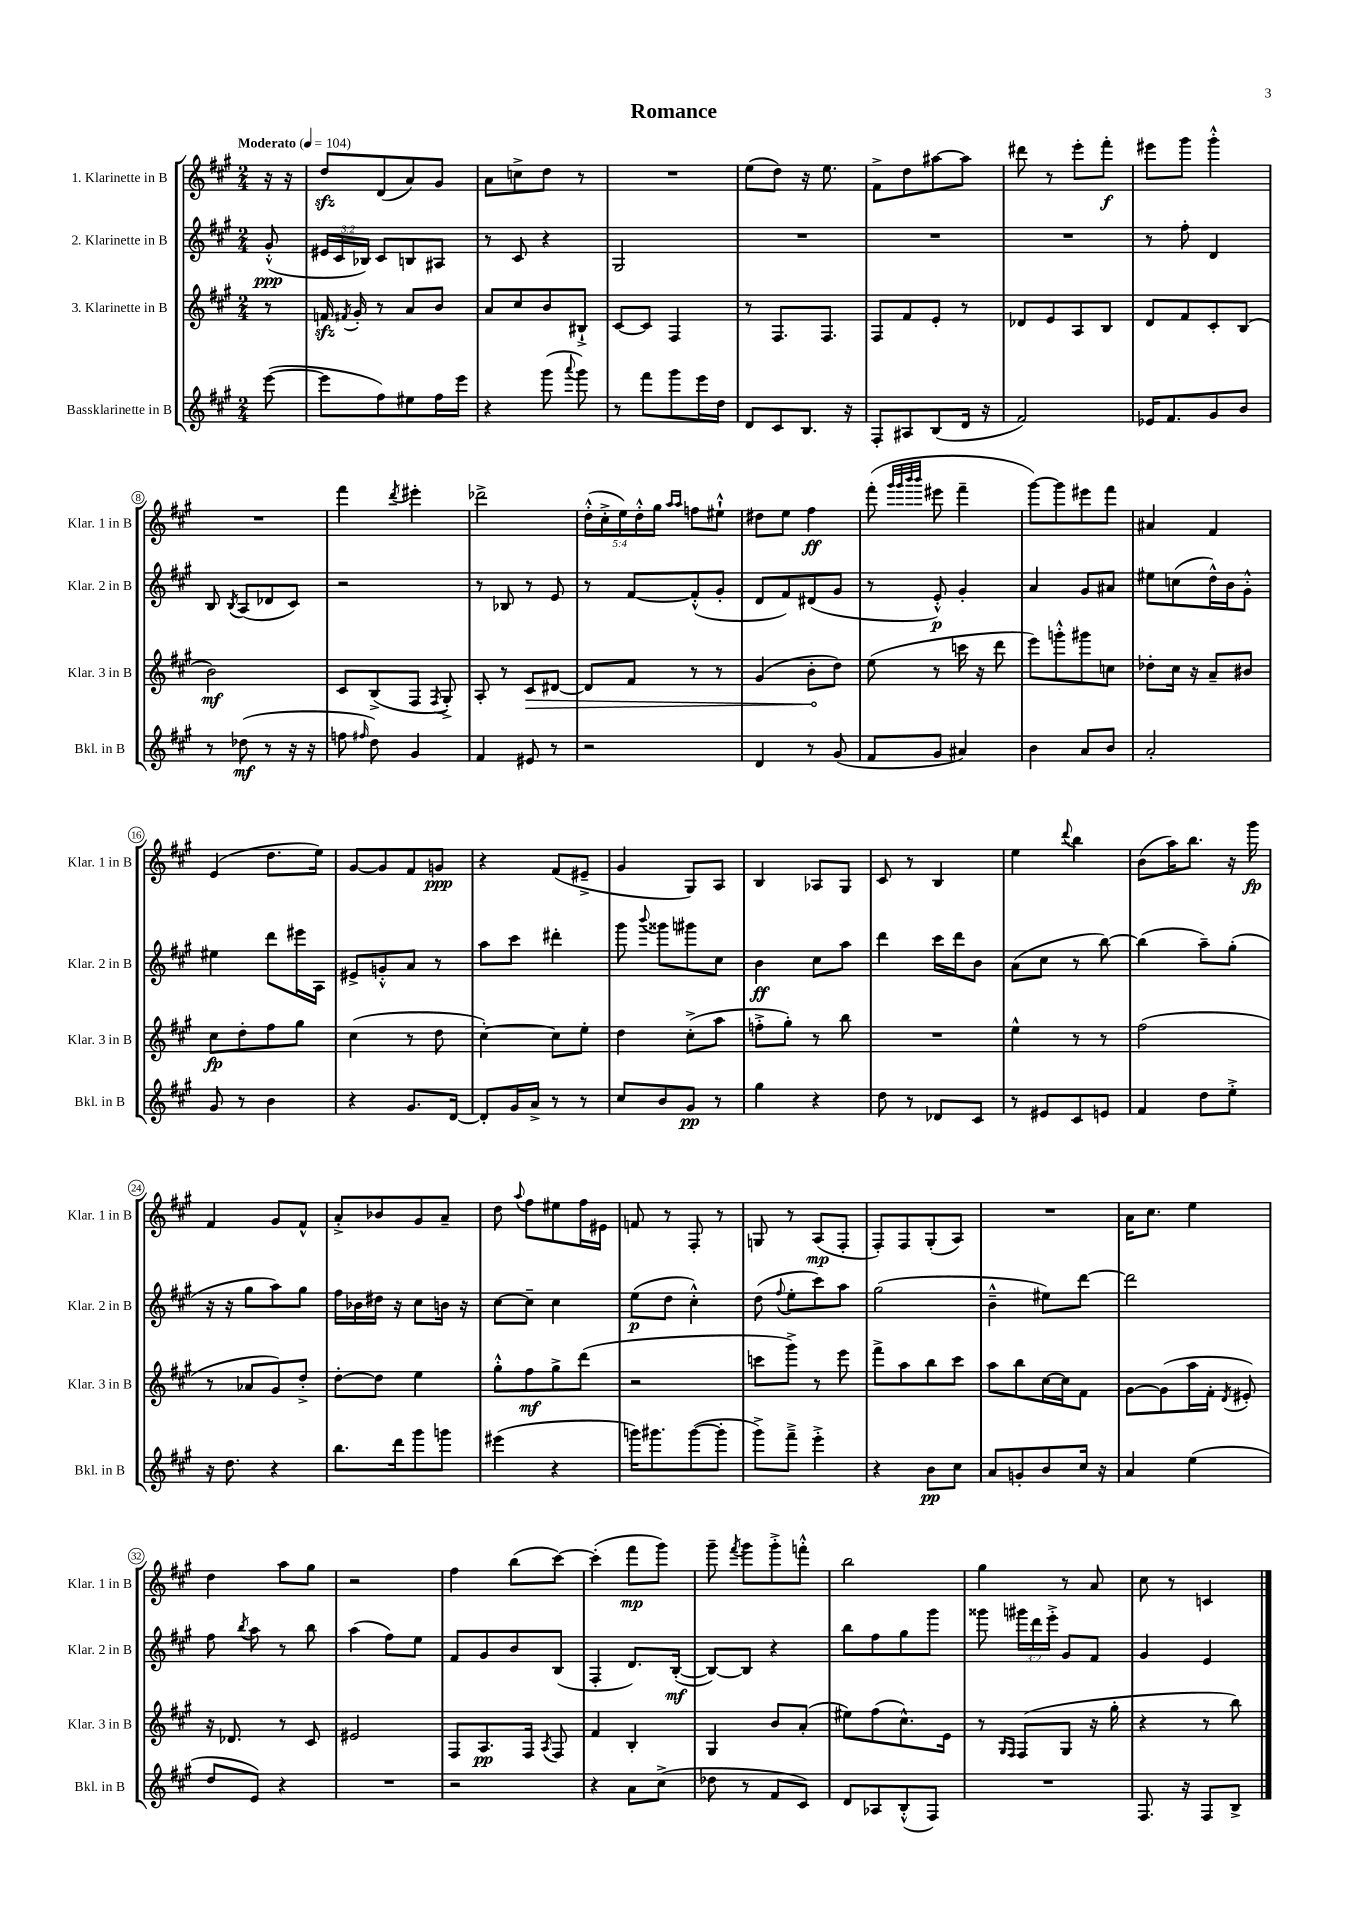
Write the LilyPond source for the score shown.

\header { title = "Romance" }
<<
\new StaffGroup <<
\new Staff = "s0" \with { instrumentName = "1. Klarinette in B" shortInstrumentName = "Klar. 1 in B" } {
    \clef treble \key a \major \numericTimeSignature \time 2/4 \override Staff.TupletNumber.text = #tuplet-number::calc-fraction-text \partial 8 \tempo "Moderato" 4 = 104
    \autoBeamOff r16 r16 |
    d''8[\sfz d'8( a'8) gis'8] |
    a'8[ c''8-> d''8] r8 |
    R2 |
    e''8[( d''8]) r16 e''8. |
    fis'8[-> d''8 ais''8~ ais''8] |
    dis'''8 r8 e'''8[-. fis'''8]-.\f |
    eis'''8[ gis'''8] gis'''4-.-^ |
    R2 |
    fis'''4 \acciaccatura { d'''8 } eis'''4-. |
    des'''2-> |
    \tuplet 5/4 { d''16[-.-^( cis''16-.-> e''16) d''16-.-^ gis''16] } \grace { a''16[ a''16] } f''8[ eis''8]-!-^ |
    dis''8[ e''8] fis''4\ff |
    fis'''8-.( \grace { gis'''32[ gis'''32 b'''32 b'''32] } eis'''8 fis'''4-- |
    gis'''8[~) gis'''8 eis'''8 fis'''8] |
    ais'4 fis'4 |
    e'4( d''8.[ e''16]) |
    gis'8[~ gis'8 fis'8 g'8]\ppp |
    r4 fis'8[( eis'8]---> |
    gis'4 gis8[) a8] |
    b4 aes8[ gis8] |
    cis'8 r8 b4 |
    e''4 \appoggiatura { d'''8 } b''4 |
    b'8[( a''16) b''8.] r16 gis'''16\fp |
    fis'4 gis'8[ fis'8]-^ |
    a'8[-.-> bes'8 gis'8 a'8]-- |
    d''8 \appoggiatura { a''8 } fis''8[ eis''8 fis''16 eis'16] |
    f'8 r8 fis8-. r8 |
    g8 r8 a8[\mp( fis8]-. |
    fis8[-.) fis8 gis8-.( a8]) |
    R2 |
    a'16[ cis''8.] e''4 |
    d''4 a''8[ gis''8] |
    r2 |
    fis''4 b''8[( cis'''8]~) |
    cis'''4-.( fis'''8[\mp gis'''8]) |
    gis'''8-- \acciaccatura { fis'''8 } gis'''8[ gis'''8-.-> f'''8]-.-^ |
    b''2 |
    gis''4 r8 a'8 |
    cis''8 r8 c'4 \bar "|." |
}
\new Staff = "s1" \with { instrumentName = "2. Klarinette in B" shortInstrumentName = "Klar. 2 in B" } {
    \clef treble \key a \major \numericTimeSignature \time 2/4 \override Staff.TupletNumber.text = #tuplet-number::calc-fraction-text \partial 8
    \autoBeamOff gis'8-.-^\ppp( |
    \tuplet 3/2 { eis'16[ cis'16 bes16]) } cis'8[ b8 ais8] |
    r8 cis'8 r4 |
    gis2 |
    R2 |
    R2 |
    R2 |
    r8 fis''8-. d'4 |
    b8 \acciaccatura { b8 } a8[( des'8 cis'8]) |
    r2 |
    r8 bes8 r8 e'8 |
    r8 fis'8[~ fis'8-.-^( gis'8]-. |
    d'8[ fis'8) dis'8( gis'8] |
    r8 e'8-.-^\p) gis'4-. |
    a'4 gis'8[ ais'8] |
    eis''8[ c''8( d''16-^) b'16 gis'8]-.-^ |
    eis''4 d'''8[ eis'''16 a16] |
    eis'8[-> g'8-.-^ a'8] r8 |
    a''8[ cis'''8] dis'''4-. |
    gis'''8 \appoggiatura { b'''8 } gisis'''8[ gis'''8 cis''8] |
    b'4\ff cis''8[ a''8] |
    d'''4 cis'''16[ d'''16 b'8] |
    a'8[( cis''8] r8 b''8~) |
    b''4( a''8[--) gis''8]-.( |
    r16 r16 gis''8[ a''8) gis''8] |
    fis''16[ bes'16 dis''16] r16 cis''8[ b'16] r16 |
    cis''8[~ cis''8]-- cis''4 |
    e''8[\p( d''8] cis''4-.-^) |
    d''8( \appoggiatura { fis''8 } e''8[-. cis'''8) a''8] |
    gis''2( |
    b'4---^ eis''8[) d'''8]~ |
    d'''2 |
    fis''8 \acciaccatura { b''8 } a''8 r8 b''8 |
    a''4( fis''8[) e''8] |
    fis'8[ gis'8 b'8 b8]( |
    fis4-. d'8.[) b16]~-.\mf( |
    b8[~) b8] r4 |
    b''8[ fis''8 gis''8 gis'''8] |
    gisis'''8 \tuplet 3/2 { gis'''16[ d'''16 e'''16]-.-> } gis'8[ fis'8] |
    gis'4 e'4 \bar "|." |
}
\new Staff = "s2" \with { instrumentName = "3. Klarinette in B" shortInstrumentName = "Klar. 3 in B" } {
    \clef treble \key a \major \numericTimeSignature \time 2/4 \partial 8
    \autoBeamOff r8 |
    f'16\sfz \acciaccatura { fis'8 } gis'16-. r8 a'8[ b'8] |
    a'8[ cis''8 b'8 bis8]-!-> |
    cis'8[~ cis'8] fis4 |
    r8 fis8.[ fis8.] |
    fis8[ fis'8 e'8]-. r8 |
    des'8[ e'8 a8 b8] |
    d'8[ fis'8 cis'8-. b8]( |
    b'2\mf) |
    cis'8[ b8->( fis8] \acciaccatura { fis8 } gis8-.->) |
    a8-. r8 \once \override Hairpin.circled-tip = ##t cis'8[\> dis'8]~ |
    dis'8[ fis'8] r8 r8 |
    gis'4( b'8[-.\! d''8]) |
    e''8( r8 c'''16 r16 d'''8 |
    e'''8[) g'''8-.-^ gis'''8 c''8] |
    des''8[-. cis''16] r16 a'8[-- bis'8] |
    cis''8[\fp d''8-. fis''8 gis''8] |
    cis''4( r8 d''8 |
    cis''4~-.) cis''8[ e''8]-. |
    d''4 cis''8[-.->( a''8] |
    f''8[-.-> gis''8]-.) r8 b''8 |
    R2 |
    e''4-^ r8 r8 |
    fis''2( |
    r8 aes'8[ gis'8) d''8]-.-> |
    d''8[~-. d''8] e''4 |
    gis''8[-.-^ fis''8\mf gis''8-> d'''8]( |
    r2 |
    c'''8[ gis'''8]->) r8 e'''8 |
    fis'''8[-> a''8 b''8 cis'''8] |
    a''8[ b''8 cis''16~ cis''16 fis'8] |
    gis'8[~ gis'8( a''16 fis'16]-. \acciaccatura { d'8 } eis'8-.) |
    r16 des'8. r8 cis'8 |
    eis'2 |
    fis8[ a8.\pp fis16] \acciaccatura { a8 } fis8 |
    fis'4 b4-. |
    gis4 b'8[ a'8]-.( |
    eis''8[) fis''8( cis''8.-^) e'16] |
    r8 \grace { gis16[ fis16] } fis8[( gis8] r16 gis''16-. |
    r4 r8 b''8) \bar "|." |
}
\new Staff = "s3" \with { instrumentName = "Bassklarinette in B" shortInstrumentName = "Bkl. in B" } {
    \clef treble \key a \major \numericTimeSignature \time 2/4 \partial 8
    \autoBeamOff e'''8~( |
    e'''8[ fis''8) eis''8 fis''16 e'''16] |
    r4 gis'''8( \appoggiatura { a'''8 } gis'''8) |
    r8 fis'''8[ gis'''8 e'''16 d''16] |
    d'8[ cis'8 b8.] r16 |
    fis8[-. ais8 b8( d'16] r16 |
    fis'2) |
    ees'16[ fis'8. gis'8 b'8] |
    r8 des''8\mf( r8 r16 r16 |
    f''8 \grace { fis''16 } d''8) gis'4 |
    fis'4 eis'8 r8 |
    r2 |
    d'4 r8 gis'8( |
    fis'8[ gis'8] ais'4) |
    b'4 a'8[ b'8] |
    a'2-. |
    gis'8 r8 b'4 |
    r4 gis'8.[ d'16]~ |
    d'8[-. gis'16 a'16]-> r8 r8 |
    cis''8[ b'8 gis'8]\pp r8 |
    gis''4 r4 |
    d''8 r8 des'8[ cis'8] |
    r8 eis'8[ cis'8 e'8] |
    fis'4 d''8[ e''8]-.-> |
    r16 d''8. r4 |
    b''8.[ d'''16 gis'''8 g'''8] |
    eis'''4( r4 |
    g'''16[) gis'''8. gis'''8~( gis'''8]-. |
    gis'''8[->) fis'''8]---> e'''4-.-> |
    r4 b'8[\pp cis''8] |
    a'8[ g'8-. b'8 cis''16] r16 |
    a'4 e''4( |
    d''8[ e'8]) r4 |
    R2 |
    r2 |
    r4 a'8[ cis''8]->( |
    des''8 r8 fis'8[ cis'8]) |
    d'8[ aes8 b8-.-^( fis8]) |
    R2 |
    fis8. r16 fis8[ b8]-> \bar "|." |
}
>>
>>
\layout { \context { \Score \override BarNumber.stencil = #(make-stencil-circler 0.1 0.3 ly:text-interface::print) } }
